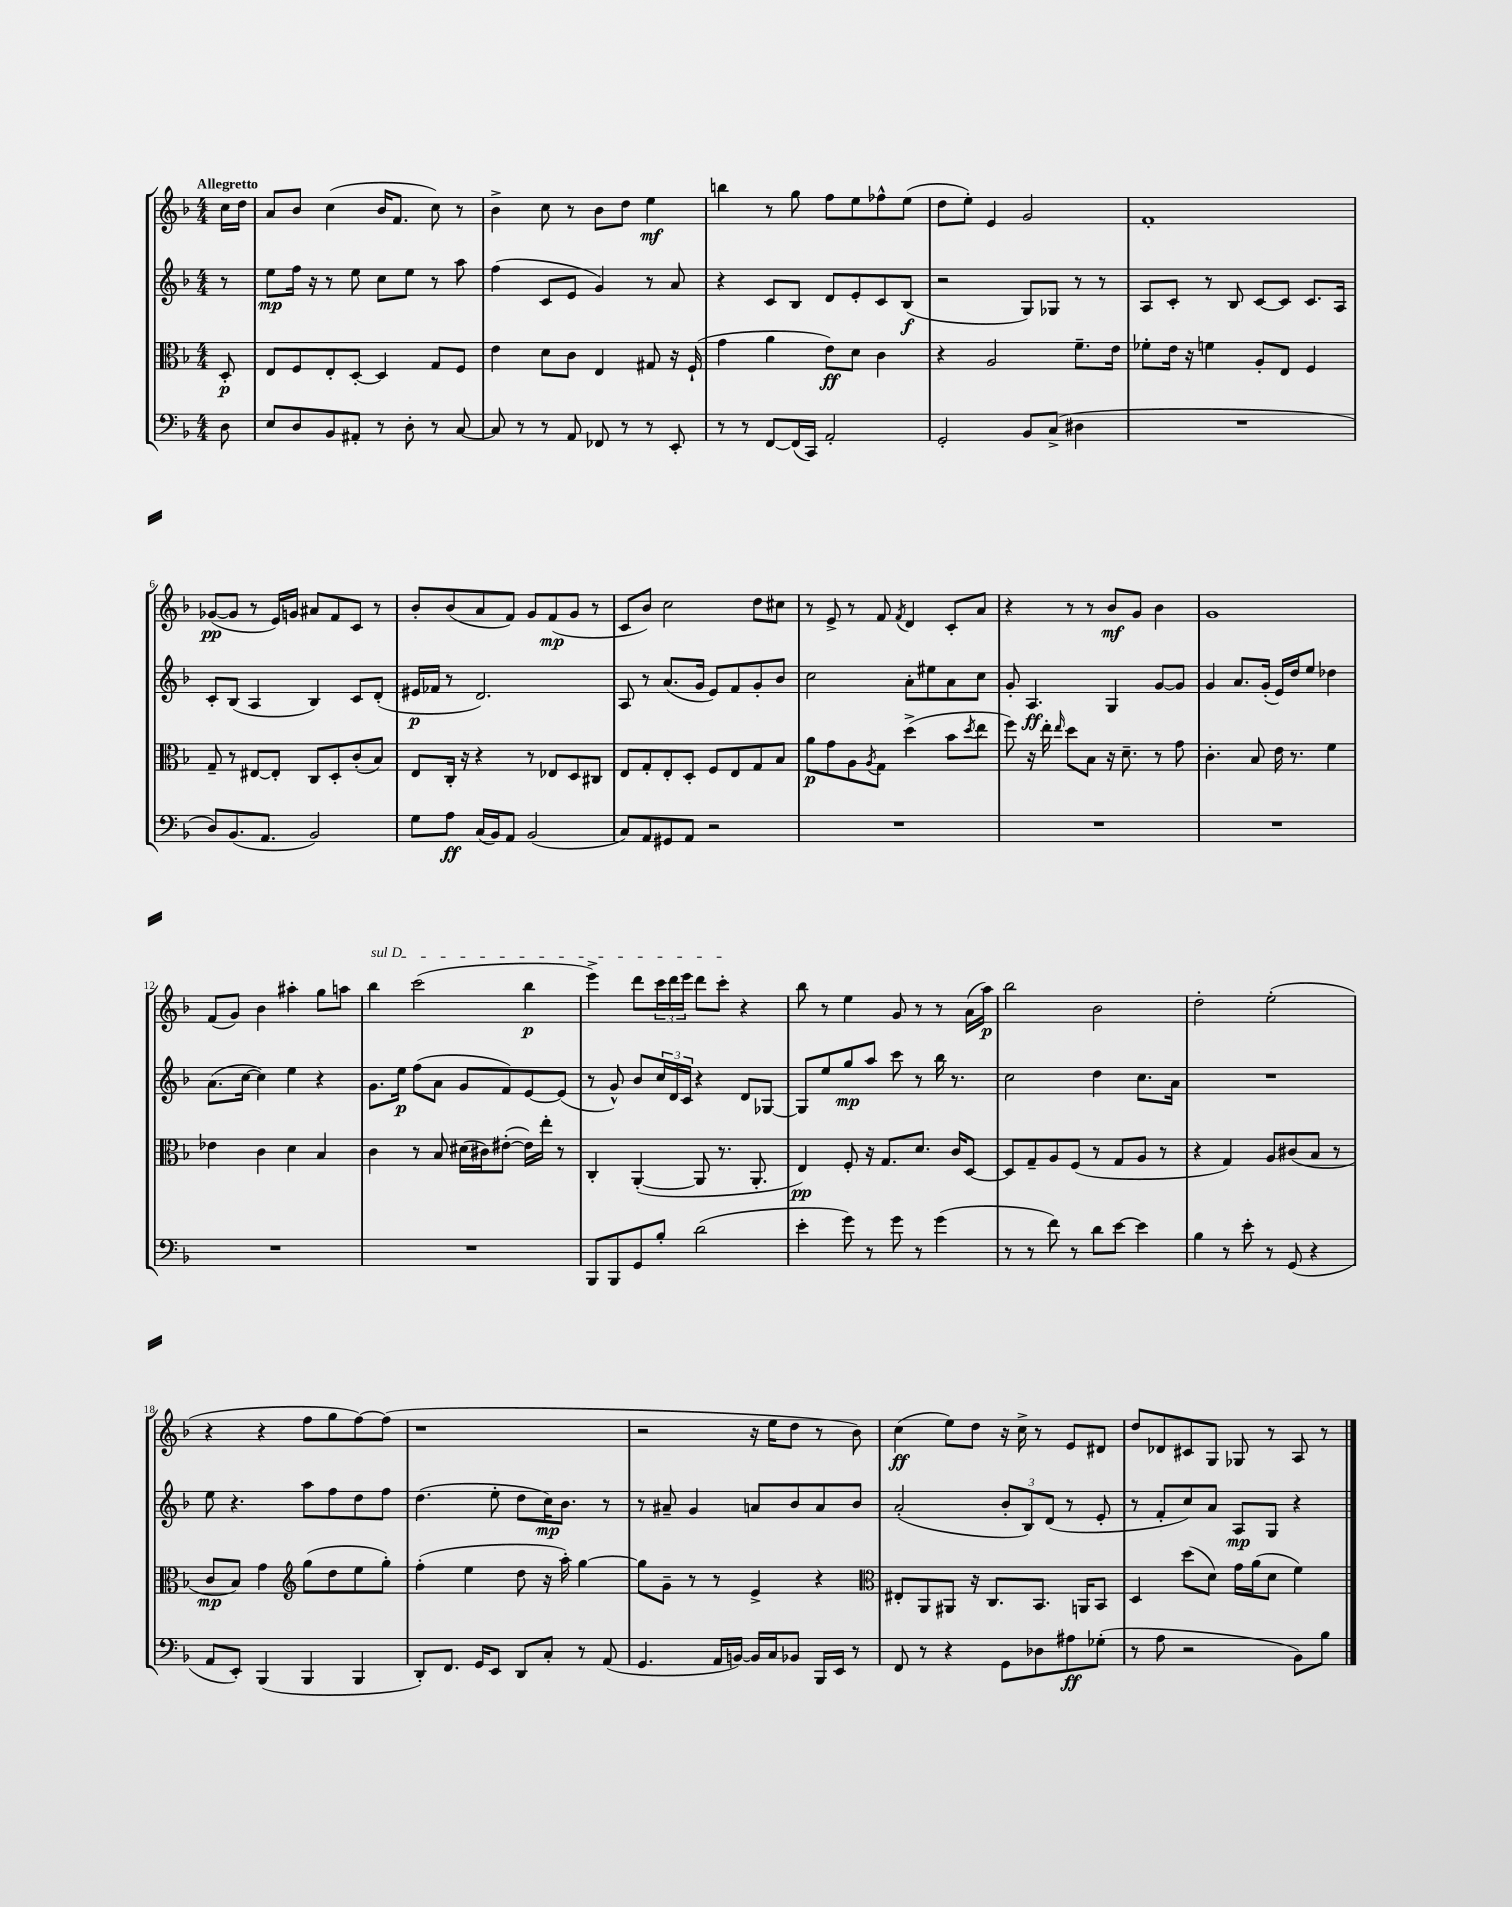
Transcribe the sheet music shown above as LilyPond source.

<<
\new StaffGroup <<
\new Staff = "s0" {
    \clef treble \key f \major \numericTimeSignature \time 4/4 \partial 8 \tempo "Allegretto"
    c''16 d''16 |
    a'8 bes'8 c''4( bes'16 f'8. c''8) r8 |
    bes'4-> c''8 r8 bes'8 d''8 e''4\mf |
    b''4 r8 g''8 f''8 e''8 fes''8-^ e''8( |
    d''8 e''8-.) e'4 g'2 |
    f'1-. |
    ges'8~\pp( ges'8 r8 e'16) g'16 ais'8 f'8 c'8 r8 |
    bes'8-. bes'8( a'8 f'8) g'8 f'8\mp( g'8 r8 |
    c'8 bes'8) c''2 d''8 cis''8 |
    r8 e'8-> r8 f'8 \acciaccatura { f'8 } d'4 c'8-. a'8 |
    r4 r8 r8 bes'8\mf g'8 bes'4 |
    g'1 |
    f'8( g'8) bes'4 ais''4-. g''8 a''8 |
    \once \override TextSpanner.bound-details.left.text = \markup { \italic "sul D" } bes''4\startTextSpan c'''2( bes''4\p |
    e'''4->) d'''8 \tuplet 3/2 { c'''16 d'''16 e'''16 } d'''8 c'''8-.\stopTextSpan r4 |
    bes''8 r8 e''4 g'8 r8 r8 a'16( a''16\p) |
    bes''2 bes'2 |
    d''2-. e''2-.( |
    r4 r4 f''8 g''8 f''8~) f''8( |
    r1 |
    r2 r16 e''16 d''8 r8 bes'8) |
    c''4\ff( e''8) d''8 r16 c''16-> r8 e'8 dis'8 |
    d''8 des'8 cis'8 g8 ges8 r8 a8 r8 \bar "|." |
}
\new Staff = "s1" {
    \clef treble \key f \major \numericTimeSignature \time 4/4 \partial 8
    r8 |
    e''8\mp f''16 r16 r8 e''8 c''8 e''8 r8 a''8 |
    f''4( c'8 e'8 g'4) r8 a'8 |
    r4 c'8 bes8 d'8 e'8-. c'8 bes8\f( |
    r2 g8) ges8 r8 r8 |
    a8 c'8-. r8 bes8 c'8~ c'8 c'8. a16 |
    c'8-. bes8( a4 bes4) c'8 d'8-.( |
    eis'16\p fes'16 r8 d'2.) |
    a8 r8 a'8.( g'16 e'8) f'8 g'8-. bes'8 |
    c''2 a'8-. eis''8 a'8 c''8 |
    g'8-. a4.\ff g4 g'8~ g'8 |
    g'4 a'8. g'16-.( e'16) d''16 e''8 des''4 |
    a'8.( c''16~ c''4) e''4 r4 |
    g'8. e''16\p f''8( a'8 g'8 f'8) e'8~ e'8( |
    r8 g'8-^) bes'8 \tuplet 3/2 { c''16 d'16 c'16 } r4 d'8 ges8~ |
    ges8 e''8 g''8\mp a''8 c'''8 r8 bes''16 r8. |
    c''2 d''4 c''8. a'16 |
    R1 |
    e''8 r4. a''8 f''8 d''8 f''8 |
    d''4.( e''8-. d''8 c''16\mp) bes'8. r8 |
    r8 ais'8-- g'4 a'8 bes'8 a'8 bes'8 |
    a'2-.( \tuplet 3/2 { bes'8-. bes8) d'8( } r8 e'8-. |
    r8 f'8-. c''8) a'8 a8\mp g8 r4 \bar "|." |
}
\new Staff = "s2" {
    \clef alto \key f \major \numericTimeSignature \time 4/4 \partial 8
    d8-.\p |
    e8 f8 e8-. d8~-. d4 g8 f8 |
    e'4 d'8 c'8 e4 gis8 r16 f16-!( |
    g'4 a'4 e'8\ff) d'8 c'4 |
    r4 a2 f'8.-- e'16 |
    fes'8-. e'16 r16 f'4 a8-. e8 f4 |
    g8-- r8 eis8~ eis8-. c8 d8-. c'8-.( bes8) |
    e8 c16-. r16 r4 r8 ees8 d8 cis8 |
    e8 g8-. e8-. d8-. f8 e8 g8 bes8 |
    a'8\p g'8 a8 \acciaccatura { a8 } g8 d''4->( bes'8 \acciaccatura { d''8 } e''8 |
    f''8) r16 e''16-. \grace { e''16 } d''8 bes8 r16 d'8.-- r8 g'8 |
    c'4.-. bes8 e'16 r8. f'4 |
    ees'4 c'4 d'4 bes4 |
    c'4 r8 bes8 dis'16( cis'16) eis'8~-.( eis'16) e''16-. r8 |
    c4-. a,4~-.( a,8 r8. a,8.-. |
    e4\pp) f8-. r16 g8. d'8. c'16 d8~ |
    d8 g8-- a8 f8( r8 g8 a8 r8 |
    r4 g4) a8 cis'8( bes8 r8 |
    c'8\mp bes8) g'4 \clef treble g''8( d''8 e''8 g''8-.) |
    f''4-.( e''4 d''8 r16 a''16-.) g''4~ |
    g''8 g'8-- r8 r8 e'4-> r4 |
    \clef alto eis8-. a,8 ais,8 r16 c8. bes,8. a,16 bes,8 |
    d4 d''8( d'8) g'16 a'16( d'8 f'4) \bar "|." |
}
\new Staff = "s3" {
    \clef bass \key f \major \numericTimeSignature \time 4/4 \partial 8
    d8 |
    e8 d8 bes,8 ais,8-. r8 d8-. r8 c8~ |
    c8 r8 r8 a,8 fes,8 r8 r8 e,8-. |
    r8 r8 f,8~ f,16( c,16) a,2-. |
    g,2-. bes,8 c8->( dis4 |
    R1 |
    d8) bes,8.( a,8. bes,2) |
    g8 a8\ff c16( bes,16) a,8 bes,2( |
    c8) a,8 gis,8 a,8 r2 |
    R1 |
    R1 |
    R1 |
    R1 |
    R1 |
    bes,,8 bes,,8 g,8 bes8-. d'2( |
    e'4-. g'8) r8 g'8 r8 g'4( |
    r8 r8 f'8) r8 d'8 e'8~ e'4 |
    bes4 r8 e'8-. r8 g,8( r4 |
    a,8 e,8-.) bes,,4( bes,,4 bes,,4 |
    d,8-.) f,8. g,16 e,8 d,8 c8-. r8 a,8( |
    g,4. a,16 b,16~) b,16 c16 bes,8 bes,,16 e,16 r8 |
    f,8 r8 r4 g,8 des8 ais8\ff ges8-.( |
    r8 a8 r2 bes,8) bes8 \bar "|." |
}
>>
>>
